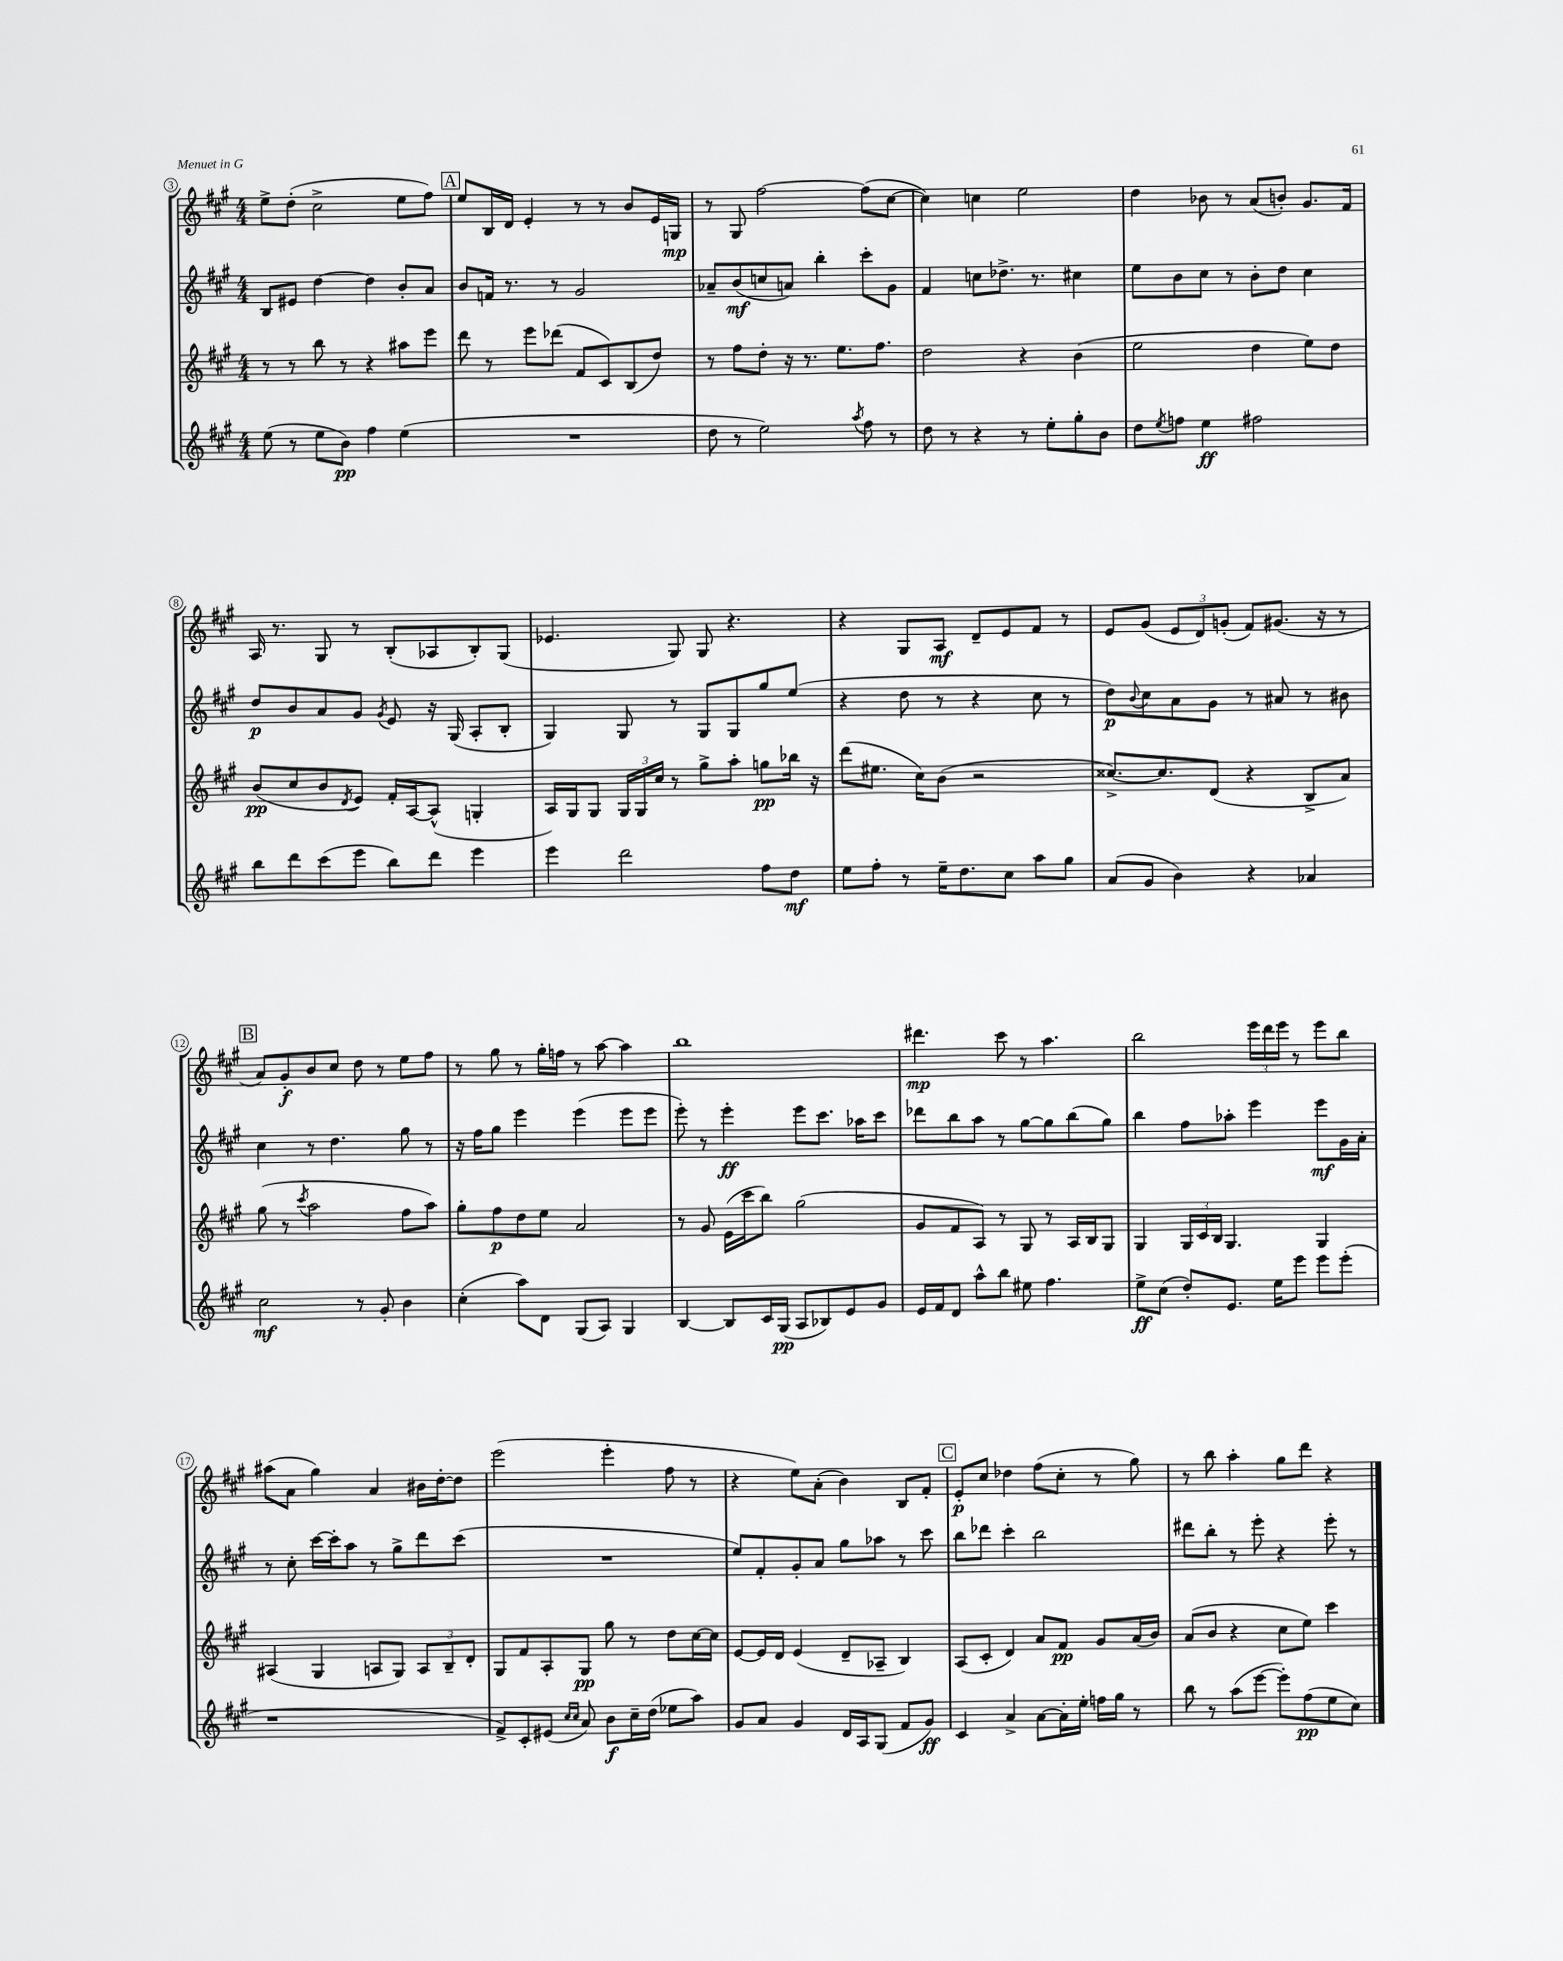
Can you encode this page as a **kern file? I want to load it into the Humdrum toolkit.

**kern	**dynam	**kern	**dynam	**kern	**dynam	**kern	**dynam
*part4	*part4	*part3	*part3	*part2	*part2	*part1	*part1
*staff4	*staff4	*staff3	*staff3	*staff2	*staff2	*staff1	*staff1
*clefG2	*	*clefG2	*	*clefG2	*	*clefG2	*
*k[f#c#g#]	*	*k[f#c#g#]	*	*k[f#c#g#]	*	*k[f#c#g#]	*
*M4/4	*	*M4/4	*	*M4/4	*	*M4/4	*
=3	=3	=3	=3	=3	=3	=3	=3
(8ee\	.	8r	.	8B/L	.	8ee^\L	.
8r	.	8r	.	8e#X/J	.	(8dd'\J	.
8ee\L	.	8bb\	.	[4dd\	.	2cc#^\	.
8b\J)	pp	8r	.	.	.	.	.
4ff#\	.	4r	.	4dd\]	.	.	.
(4ee\	.	8aa#X\L	.	8b'/L	.	8ee\L	.
.	.	8eee\J	.	8a/J	.	8ff#\J)	.
!!LO:REH:place=s1:t=A
=4	=4	=4	=4	=4	=4	=4	=4
1r	.	8ddd\	.	8b/L	.	8ee/L	.
.	.	8r	.	16fn/Jk	.	16B/L	.
.	.	.	.	8.r	.	16d/JJ	.
.	.	8eee\L	.	.	.	4e'/	.
.	.	(8ddd-X\J	.	8r	.	.	.
.	.	8f#/L	.	2g#/	.	8r	.
.	.	8c#/)	.	.	.	8r	.
.	.	(8B/	.	.	.	8b/L	.
.	.	8dd/J)	.	.	.	16e/L	.
.	.	.	.	.	.	16Gn/JJ	mp
=5	=5	=5	=5	=5	=5	=5	=5
8dd\	.	8r	.	8a-X~/L	.	8r	.
8r	.	8ff#\L	.	(8b/	mf	8G#/	.
2ee\)	.	8dd'\J	.	8ccn/	.	[2ff#\	.
.	.	16r	.	8an/J)	.	.	.
.	.	8.r	.	.	.	.	.
.	.	.	.	4bb'\	.	.	.
.	.	8.ee\L	.	.	.	.	.
8qaa/	.	.	.	.	.	.	.
8ff#\	.	.	.	8ccc#'\L	.	(8ff#\L]	.
.	.	8.ff#\J	.	.	.	.	.
8r	.	.	.	8g#\J	.	[8cc#\J	.
=6	=6	=6	=6	=6	=6	=6	=6
8dd\	.	2dd\	.	4f#/	.	4cc#\])	.
8r	.	.	.	.	.	.	.
4r	.	.	.	8ccn\L	.	4ccn\	.
.	.	.	.	8.dd-X^\J	.	.	.
8r	.	4r	.	.	.	2ee\	.
.	.	.	.	8.r	.	.	.
8ee'\L	.	.	.	.	.	.	.
8gg#'\	.	(4b\	.	4cc#X\	.	.	.
8b\J	.	.	.	.	.	.	.
=7	=7	=7	=7	=7	=7	=7	=7
8dd\L	.	2ee\	.	8ee\L	.	4dd\	.
8qee/	.	.	.	.	.	.	.
8ffn\J	.	.	.	8b\	.	.	.
4ee\	ff	.	.	8cc#\J	.	8b-X\	.
.	.	.	.	8r	.	8r	.
2ff#X\	.	4dd\	.	8b'\L	.	(8a/L	.
.	.	.	.	8dd\J	.	8bn'/J)	.
.	.	8ee\L)	.	4cc#\	.	8.g#/L	.
.	.	8dd\J	.	.	.	.	.
.	.	.	.	.	.	16f#/Jk	.
!!LO:LB:g=z
=8	=8	=8	=8	=8	=8	=8	=8
8bb\L	.	(8b/L	pp	8dd/L	p	16A/	.
.	.	.	.	.	.	8.r	.
8ddd\	.	8cc#/	.	8b/	.	.	.
(8ccc#\	.	8b/	.	8a/	.	8G#/	.
.	.	8qd/	.	.	.	.	.
8eee\J	.	8e/J)	.	8g#/J	.	8r	.
.	.	.	.	8qg#/	.	.	.
8bb\L)	.	16f#'/LL	.	8e/	.	(8B'/L	.
.	.	[16A/J	.	.	.	.	.
8ddd\J	.	(8A^^/J]	.	16r	.	8A-X/	.
.	.	.	.	(16G#/	.	.	.
4eee\	.	4Gn'/	.	8A'/L	.	8B'/)	.
.	.	.	.	8B'/J	.	(8G#/J	.
=9	=9	=9	=9	=9	=9	=9	=9
4eee\	.	16A/LL)	.	4G#/)	.	4.e-X/	.
.	.	16G#/J	.	.	.	.	.
.	.	8G#/J	.	.	.	.	.
2ddd\	.	24G#/LL	.	8G#/	.	.	.
.	.	24G#/	.	.	.	.	.
.	.	24cc#/JJ	.	.	.	.	.
.	.	8r	.	8r	.	8G#/)	.
.	.	8gg#^\L	.	8G#/L	.	8G#/	.
.	.	8aa'\J	.	8G#/	.	4.r	.
8ff#\L	.	8ggn\L	pp	8gg#/	.	.	.
8dd\J	mf	16bb-X\Jk	.	(8ee/J	.	.	.
.	.	16r	.	.	.	.	.
=10	=10	=10	=10	=10	=10	=10	=10
8ee\L	.	(8ddd\L	.	4r	.	4r	.
8ff#'\J	.	8.ee#X\J	.	.	.	.	.
8r	.	.	.	8dd\	.	8G#/L	.
.	.	16cc#\KL)	.	.	.	.	.
16ee~\KL	.	(8b\J	.	8r	.	8A/J	mf
8.dd\	.	.	.	.	.	.	.
.	.	2r	.	4r	.	8d~/L	.
8cc#\J	.	.	.	.	.	8e/	.
8aa\L	.	.	.	8cc#\	.	8f#/J	.
8gg#\J	.	.	.	8r	.	8r	.
=11	=11	=11	=11	=11	=11	=11	=11
(8a/L	.	[8.cc##X^/L)	.	8dd\L)	p	8e/L	.
.	.	.	.	8qqb/	.	.	.
8g#/J	.	.	.	8cc#\	.	(8g#/J	.
.	.	8.cc##/]	.	.	.	.	.
4b\)	.	.	.	8a\	.	12e/L	.
.	.	.	.	.	.	12d/)	.
.	.	(8d/J	.	8g#\J	.	.	.
.	.	.	.	.	.	(12gn'/J	.
4r	.	4r	.	8r	.	8f#/L)	.
.	.	.	.	8a#X/	.	(8.g#X/J	.
4a-X/	.	8B^/L	.	8r	.	.	.
.	.	.	.	.	.	16r	.
.	.	8a/J)	.	8b#X\	.	8r	.
!!LO:LB:g=z
!!LO:REH:place=s1:t=B
=12	=12	=12	=12	=12	=12	=12	=12
2cc#\	mf	(8gg#\	.	4cc#\	.	8a/L)	.
.	.	8r	.	.	.	8g#'/	f
.	.	8qccc#/	.	.	.	.	.
.	.	2aa\	.	8r	.	8b/	.
.	.	.	.	4.dd\	.	8cc#/J	.
8r	.	.	.	.	.	8dd\	.
8g#'/	.	.	.	.	.	8r	.
4b\	.	8ff#\L	.	8gg#\	.	8ee\L	.
.	.	8aa\J)	.	8r	.	8ff#\J	.
=13	=13	=13	=13	=13	=13	=13	=13
(4cc#'\	.	8gg#'\L	.	16r	.	8r	.
.	.	.	.	16ff#\KL	.	.	.
.	.	8ff#\	p	8gg#\J	.	8gg#\	.
8aa\L)	.	8dd\	.	4eee\	.	8r	.
8d\J	.	8ee\J	.	.	.	16gg#'\LL	.
.	.	.	.	.	.	16ffn\JJ	.
(8G#/L	.	2a/	.	(4eee\	.	8r	.
8A/J)	.	.	.	.	.	[8aa\	.
4G#/	.	.	.	8eee\L	.	4aa\]	.
.	.	.	.	8eee\J	.	.	.
=14	=14	=14	=14	=14	=14	=14	=14
[4B/	.	8r	.	8eee'\)	.	1bb	.
.	.	8g#/	.	8r	.	.	.
8B/L]	.	(16e\LL	.	4eee'\	ff	.	.
.	.	16ccc#\J	.	.	.	.	.
16c#/L	.	8bb\J)	.	.	.	.	.
(16G#/JJ	pp	.	.	.	.	.	.
8A/L	.	(2gg#\	.	8eee\L	.	.	.
8B-X/)	.	.	.	8.ccc#\J	.	.	.
8e/	.	.	.	.	.	.	.
.	.	.	.	16aa-X\KL	.	.	.
8g#/J	.	.	.	8ccc#\J	.	.	.
=15	=15	=15	=15	=15	=15	=15	=15
16e/LL	.	8g#/L	.	8ddd-X\L	.	4.ddd#X\	mp
16f#/J	.	.	.	.	.	.	.
8d/J	.	8f#/	.	8bb\	.	.	.
8aa^^\L	.	8A/J)	.	8aa\J	.	.	.
8bb\J	.	8r	.	8r	.	8ccc#\	.
8ee#X\	.	8G#/	.	[8gg#\L	.	8r	.
4.ff#\	.	8r	.	8gg#\]	.	4.aa\	.
.	.	16A/LL	.	(8bb\	.	.	.
.	.	16B/J	.	.	.	.	.
.	.	8G#/J	.	8gg#\J)	.	.	.
=16	=16	=16	=16	=16	=16	=16	=16
8ee^\L	ff	4G#/	.	4bb\	.	2bb\	.
(8cc#\J	.	.	.	.	.	.	.
8dd'/L)	.	24G#/LL	.	8ff#\L	.	.	.
.	.	24c#/	.	.	.	.	.
.	.	24B/JJ	.	.	.	.	.
8.e/J	.	4.G#/	.	8aa-X'\J	.	.	.
.	.	.	.	4eee\	.	24eee\LL	.
.	.	.	.	.	.	24ddd\	.
16ee\KL	.	.	.	.	.	.	.
.	.	.	.	.	.	24eee\JJ	.
8eee\J	.	.	.	.	.	8r	.
8eee\L	.	4G#/	.	8eee\L	mf	8eee\L	.
(8eee'\J	.	.	.	16g#\L	.	8bb\J	.
.	.	.	.	16a'\JJ	.	.	.
!!LO:LB:g=z
=17	=17	=17	=17	=17	=17	=17	=17
1r	.	(4A#X/	.	8r	.	(8aa#X\L	.
.	.	.	.	8cc#'\	.	8a\J	.
.	.	4G#/	.	[16ccc#\LL	.	4gg#\)	.
.	.	.	.	16ccc#'\J]	.	.	.
.	.	.	.	8aa\J	.	.	.
.	.	8An/L	.	8r	.	4a/	.
.	.	8G#/J)	.	8gg#^\L	.	.	.
.	.	12A/L	.	8ddd\	.	16b#X\LL	.
.	.	.	.	.	.	[16dd'\J	.
.	.	12B~/	.	.	.	.	.
.	.	.	.	(8ccc#\J	.	8dd\J]	.
.	.	12d'/J	.	.	.	.	.
=18	=18	=18	=18	=18	=18	=18	=18
8f#^/L)	.	8G#/L	.	1r	.	(2eee\	.
8c#'/	.	8f#/	.	.	.	.	.
(8e#X/J	.	8A'/	.	.	.	.	.
16qqcc#/LL	.	.	.	.	.	.	.
16qqcc#/JJ	.	.	.	.	.	.	.
8a/)	.	8G#/J	pp	.	.	.	.
8b\L	f	8gg#\	.	.	.	4eee'\	.
16cc#~\L	.	8r	.	.	.	.	.
(16dd\JJ	.	.	.	.	.	.	.
8ee-X\L	.	8dd\L	.	.	.	8ff#\	.
8aa\J)	.	[16cc#\L	.	.	.	8r	.
.	.	16cc#\JJ]	.	.	.	.	.
=19	=19	=19	=19	=19	=19	=19	=19
8g#/L	.	[8e/L	.	8ee/L)	.	4r	.
8a/J	.	16e/L]	.	8f#'/	.	.	.
.	.	16d/JJ	.	.	.	.	.
4g#/	.	(4e/	.	8g#'/	.	8ee\L)	.
.	.	.	.	8a/J	.	(8a'\J	.
16d/LL	.	8d~/L	.	8gg#\L	.	4b\)	.
16A/J	.	.	.	.	.	.	.
(8G#/J	.	8A-X~/J	.	8aa-X\J	.	.	.
8f#/L	.	4B/)	.	8r	.	8B/L	.
8g#/J)	ff	.	.	8ccc#\	.	8f#'/J	.
!!LO:REH:place=s1:t=C
=20	=20	=20	=20	=20	=20	=20	=20
4c#/	.	(8A/L	.	8bb\L	.	8e'/L	p
.	.	8c#'/J	.	8ddd-X\J	.	8cc#/J	.
4a^/	.	4d/)	.	4ccc#'\	.	4dd-X\	.
[8a\L	.	8a/L	.	2bb\	.	(8ff#\L	.
16a'\L]	.	8f#/J	pp	.	.	8cc#'\J	.
16ee'\JJ	.	.	.	.	.	.	.
16ffn\LL	.	8g#/L	.	.	.	8r	.
16gg#\JJ	.	.	.	.	.	.	.
8r	.	(16a/L	.	.	.	8gg#\)	.
.	.	16b/JJ)	.	.	.	.	.
=21	=21	=21	=21	=21	=21	=21	=21
8bb\	.	(8a/L	.	8ddd#X\L	.	8r	.
8r	.	8b/J	.	8bb'\J	.	8bb\	.
(8aa\L	.	4r	.	8r	.	4aa'\	.
[8eee\J	.	.	.	8eee'\	.	.	.
8eee'\L])	.	8cc#\L	.	4r	.	8gg#\L	.
(8ff#\	pp	8ee\J)	.	.	.	8ddd\J	.
8ee\	.	4ccc#\	.	8eee'\	.	4r	.
8cc#\J)	.	.	.	8r	.	.	.
==	==	==	==	==	==	==	==
*-	*-	*-	*-	*-	*-	*-	*-
